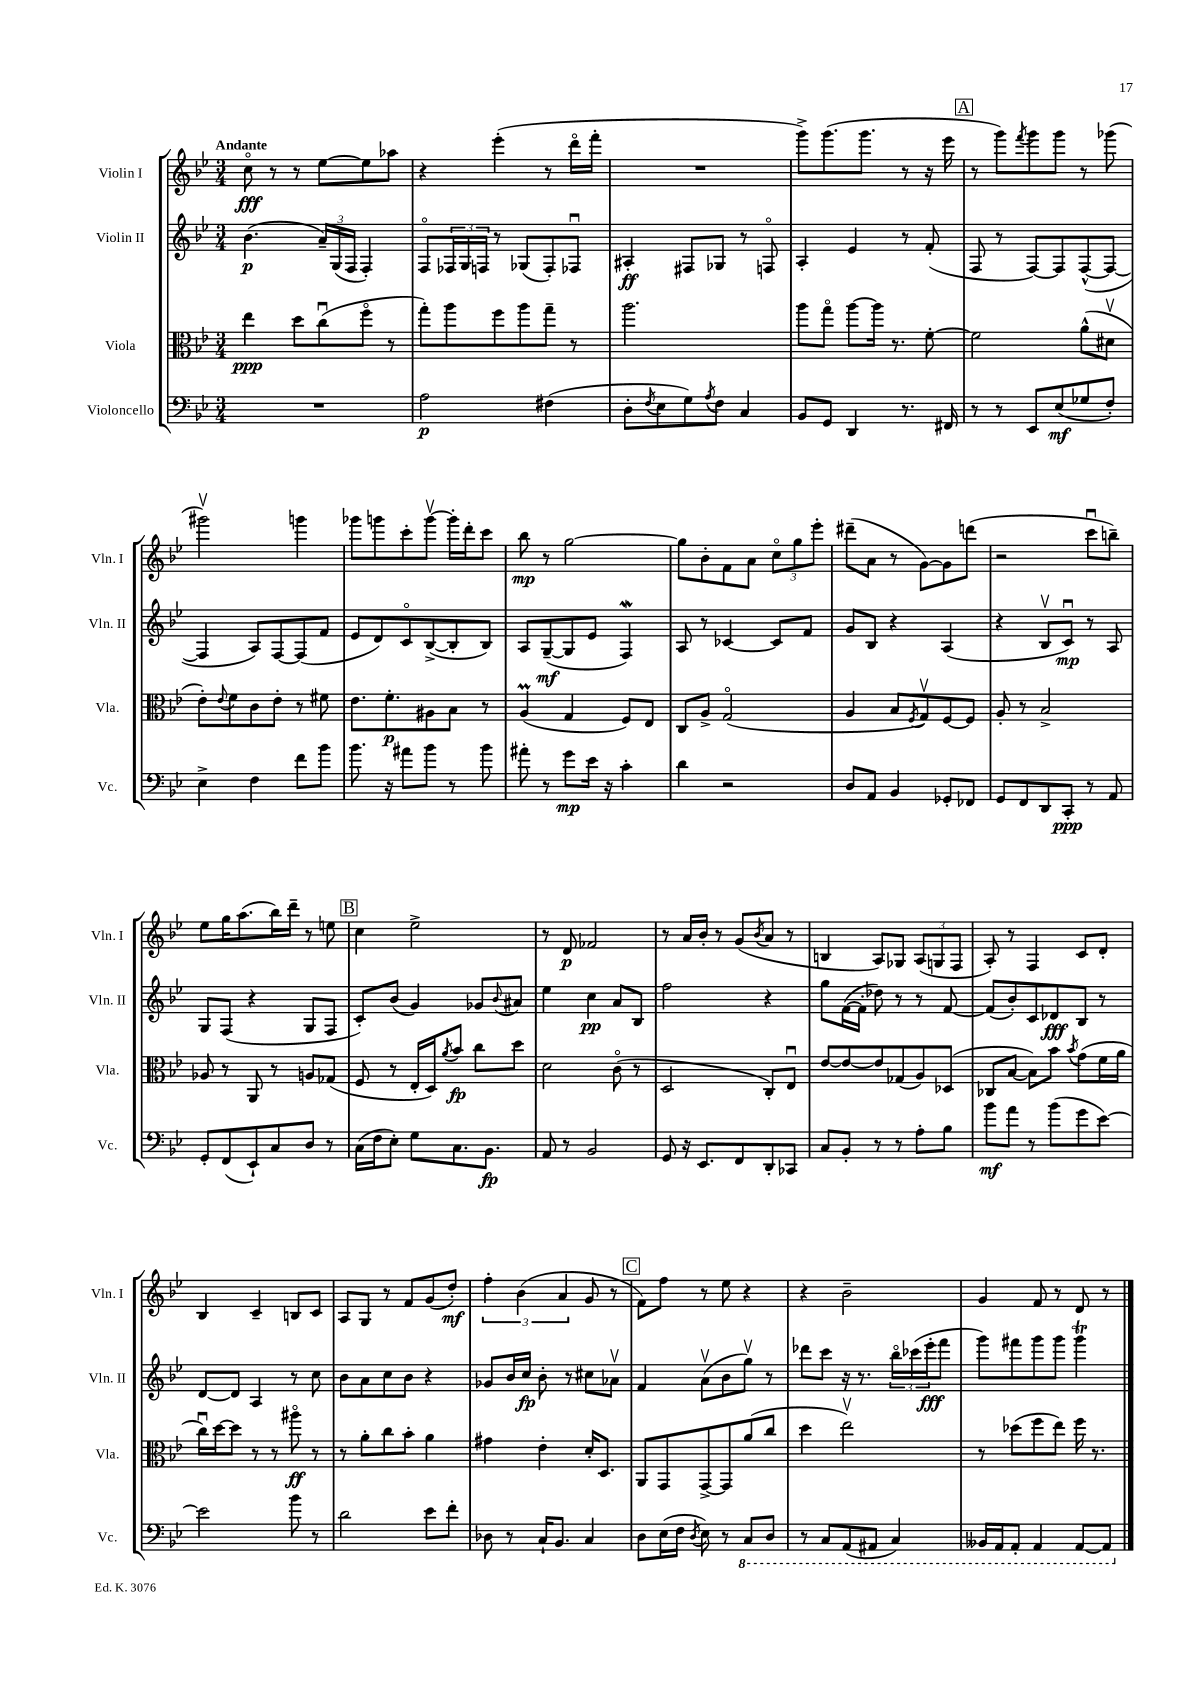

**kern	**kern	**kern	**kern
*staff4	*staff3	*staff2	*staff1
*clefF4	*clefC3	*clefG2	*clefG2
*k[b-e-]	*k[b-e-]	*k[b-e-]	*k[b-e-]
*M3/4	*M3/4	*M3/4	*M3/4
2.r	4ee-	(4.b-	8cco
.	.	.	8r
.	8dd	.	8r
.	(8ccu	24a~)	[8ee-
.	.	(24G	.
.	.	24F	.
.	8ffo	4F')	8ee-]
.	8r	.	8aa-
=	=	=	=
2A	8gg')	8Fo	4r
.	8aa	24F-	.
.	.	24G	.
.	.	24F	.
.	8ff	8r	(4eee-'
.	8aa	(8G-	.
(4F#	8gg~	8F')	8r
.	8r	8F-u	16dddo
.	.	.	16fff'
=	=	=	=
8D'	2.aa	4A#'	2.r
8qF	.	.	.
8E-	.	.	.
8G)	.	8F#	.
8qA	.	.	.
8F	.	8G-	.
4C	.	8r	.
.	.	8Fo	.
=	=	=	=
8BB-	8aa	4A'	8ggg^)
8GG	8ggo	.	(8.ggg
4DD	[8aa	4e-	.
.	.	.	8.ggg
.	16aa]	.	.
.	8.r	.	.
8.r	.	8r	8r
.	[8f'	(8f'	16r
16FF#	.	.	16eee-
=	=	=	=
8r	2f]	8F	8r
8r	.	8r	8ggg)
.	.	.	8qfff
8EE-	.	[8F)	8ggg
(8E-	.	8F]	8ggg
8G-	(8a^^	([8F^^	8r
8F')	8d#v	8F_	(8ggg-
=	=	=	=
4E-^	8e-')	4F]	2ggg#v)
.	8qqe-	.	.
.	8f	.	.
4F	8c	8A)	.
.	8e-'	[8F	.
8f	8r	(8F]	4ggg
8b-	8f#	8f	.
=	=	=	=
8.b-	8.e-	8e-	8ggg-
.	.	8d)	8ggg
16r	8.f'	.	.
8a#	.	8co	8ccc'
8b-	8A#	([8B-^	[8gggv
8r	8B-	8B-']	16ggg']
.	.	.	16ddd'
8b-	8r	8B-)	8ccc
=	=	=	=
8a#'	(4A	8A	8bb-
8r	.	([8G~	8r
8g	4G	8G]	[2gg
16e-	.	8e-	.
16r	.	.	.
4c'	8F)	4F)	.
.	8E-	.	.
=	=	=	=
4d	8C	8A	8gg]
.	8A^	8r	8b-'
2r	(2Go	[4c-	8f
.	.	.	8a
.	.	8c-]	12cco
.	.	.	12gg
.	.	8f	.
.	.	.	12eee-'
=	=	=	=
8D	4A	8g	(8ddd#~
8AA	.	8B-	8a
4BB-	8B-	4r	8r
.	8qF	.	.
.	8Gv)	.	[8g)
8GG-'	[8F	(4A	8g]
8FF-	8F]	.	(8ddd
=	=	=	=
8GG	8A'	4r	2r
8FF	8r	.	.
8DD	2B-^	8B-v	.
8CC'	.	8cu)	.
8r	.	8r	8cccu
8AA	.	8A	8bb~)
=	=	=	=
8GG'	8A-	8G	8ee-
(8FF	8r	(8F	16gg
.	.	.	(8.aa
8EE-`)	8AA	4r	.
8C	8r	.	16bb-)
.	.	.	16ddd~
8D	8A	8G	8r
8r	(8G-	8F	8ee
=	=	=	=
(16C	8F	8c')	4cc
16F	.	.	.
8E-')	8r	(8b-	.
8G	16E-'	4g)	2ee-^
.	16D)	.	.
.	8qa	.	.
8.C	8b-	.	.
.	8cc	8g-	.
8.BB-	.	.	.
.	.	8qqb-	.
.	8dd	8a#	.
=	=	=	=
8AA	2d	4ee-	8r
8r	.	.	8d
2BB-	.	4cc	2f-
.	(8co	8a	.
.	8r	8B-	.
=	=	=	=
8GG	2D	2ff	8r
16r	.	.	16a
8.EE-	.	.	16b-'
.	.	.	8r
8FF	.	.	(8g
.	.	.	8qb-
8DD'	8C')	4r	8a
8CC-	8E-u	.	8r
=	=	=	=
8C	[8e-	8gg	4B
8BB-'	8e-_	([16f	.
.	.	16f']	.
8r	8e-]	8dd-)	8A)
8r	(8G-	8r	8G-
8A'	8A)	8r	(12A
.	.	.	12G
8B-	(8D-	[8f	.
.	.	.	12F
=	=	=	=
8b-	8C-	(8f]	8A')
8a	[8B-	8b-')	8r
8r	8B-])	8c	4F
(8b-	8b-	8d-	.
.	8qb-	.	.
8g	(8g	8B-	8c
[8e-)	16f	8r	8d'
.	16a	.	.
=	=	=	=
2e-]	16ccu)	[8d	4B-
.	[16dd	.	.
.	8dd]	8d]	.
.	8r	4A	4c~
.	8r	.	.
8b-	8aa#o	8r	8B
8r	8r	8cc	8c
=	=	=	=
2d	8r	8b-	8A
.	8a'	8a	8G
.	8cc	8cc	8r
.	8b-'	8b-	8f
8e-	4a	4r	(8g
8f'	.	.	8dd')
=	=	=	=
8D-	4g#	8g-	6ff'
8r	.	16b-	.
.	.	.	(6b-
.	.	16cc	.
16C`	4e-'	8b-'	.
8.BB-	.	.	.
.	.	.	6a
.	.	8r	.
4C	16d'	8cc#	8g
.	8.D	.	.
.	.	8a-v	8r
=	=	=	=
8D	8AA	4f	8f)
(16E-	8GG	.	8ff
16F	.	.	.
8qD	.	.	.
8E-)	[8GG^	(8av	8r
8r	8GG]	8b-	8ee-
8CC	(8a	8ggv)	4r
8DD	8cc	8r	.
=	=	=	=
8r	4dd	8ddd-	4r
8CC	.	8ccc	.
(8AAA	2ee-v)	16r	2b-~
.	.	8.r	.
8AAA#	.	.	.
4CC)	.	24bb-o	.
.	.	(24ccc-	.
.	.	24eee-'	.
.	.	8fff	.
=	=	=	=
16BBB--	8r	8ggg)	4g
16AAA	.	.	.
8AAA'	(8dd-	8fff#	.
4AAA	8ff	8ggg	8f
.	8ee-)	8ggg	8r
[8AAA	16ff	4ggg	8d
.	8.r	.	.
8AAA]	.	.	8r
==	==	==	==
*-	*-	*-	*-
